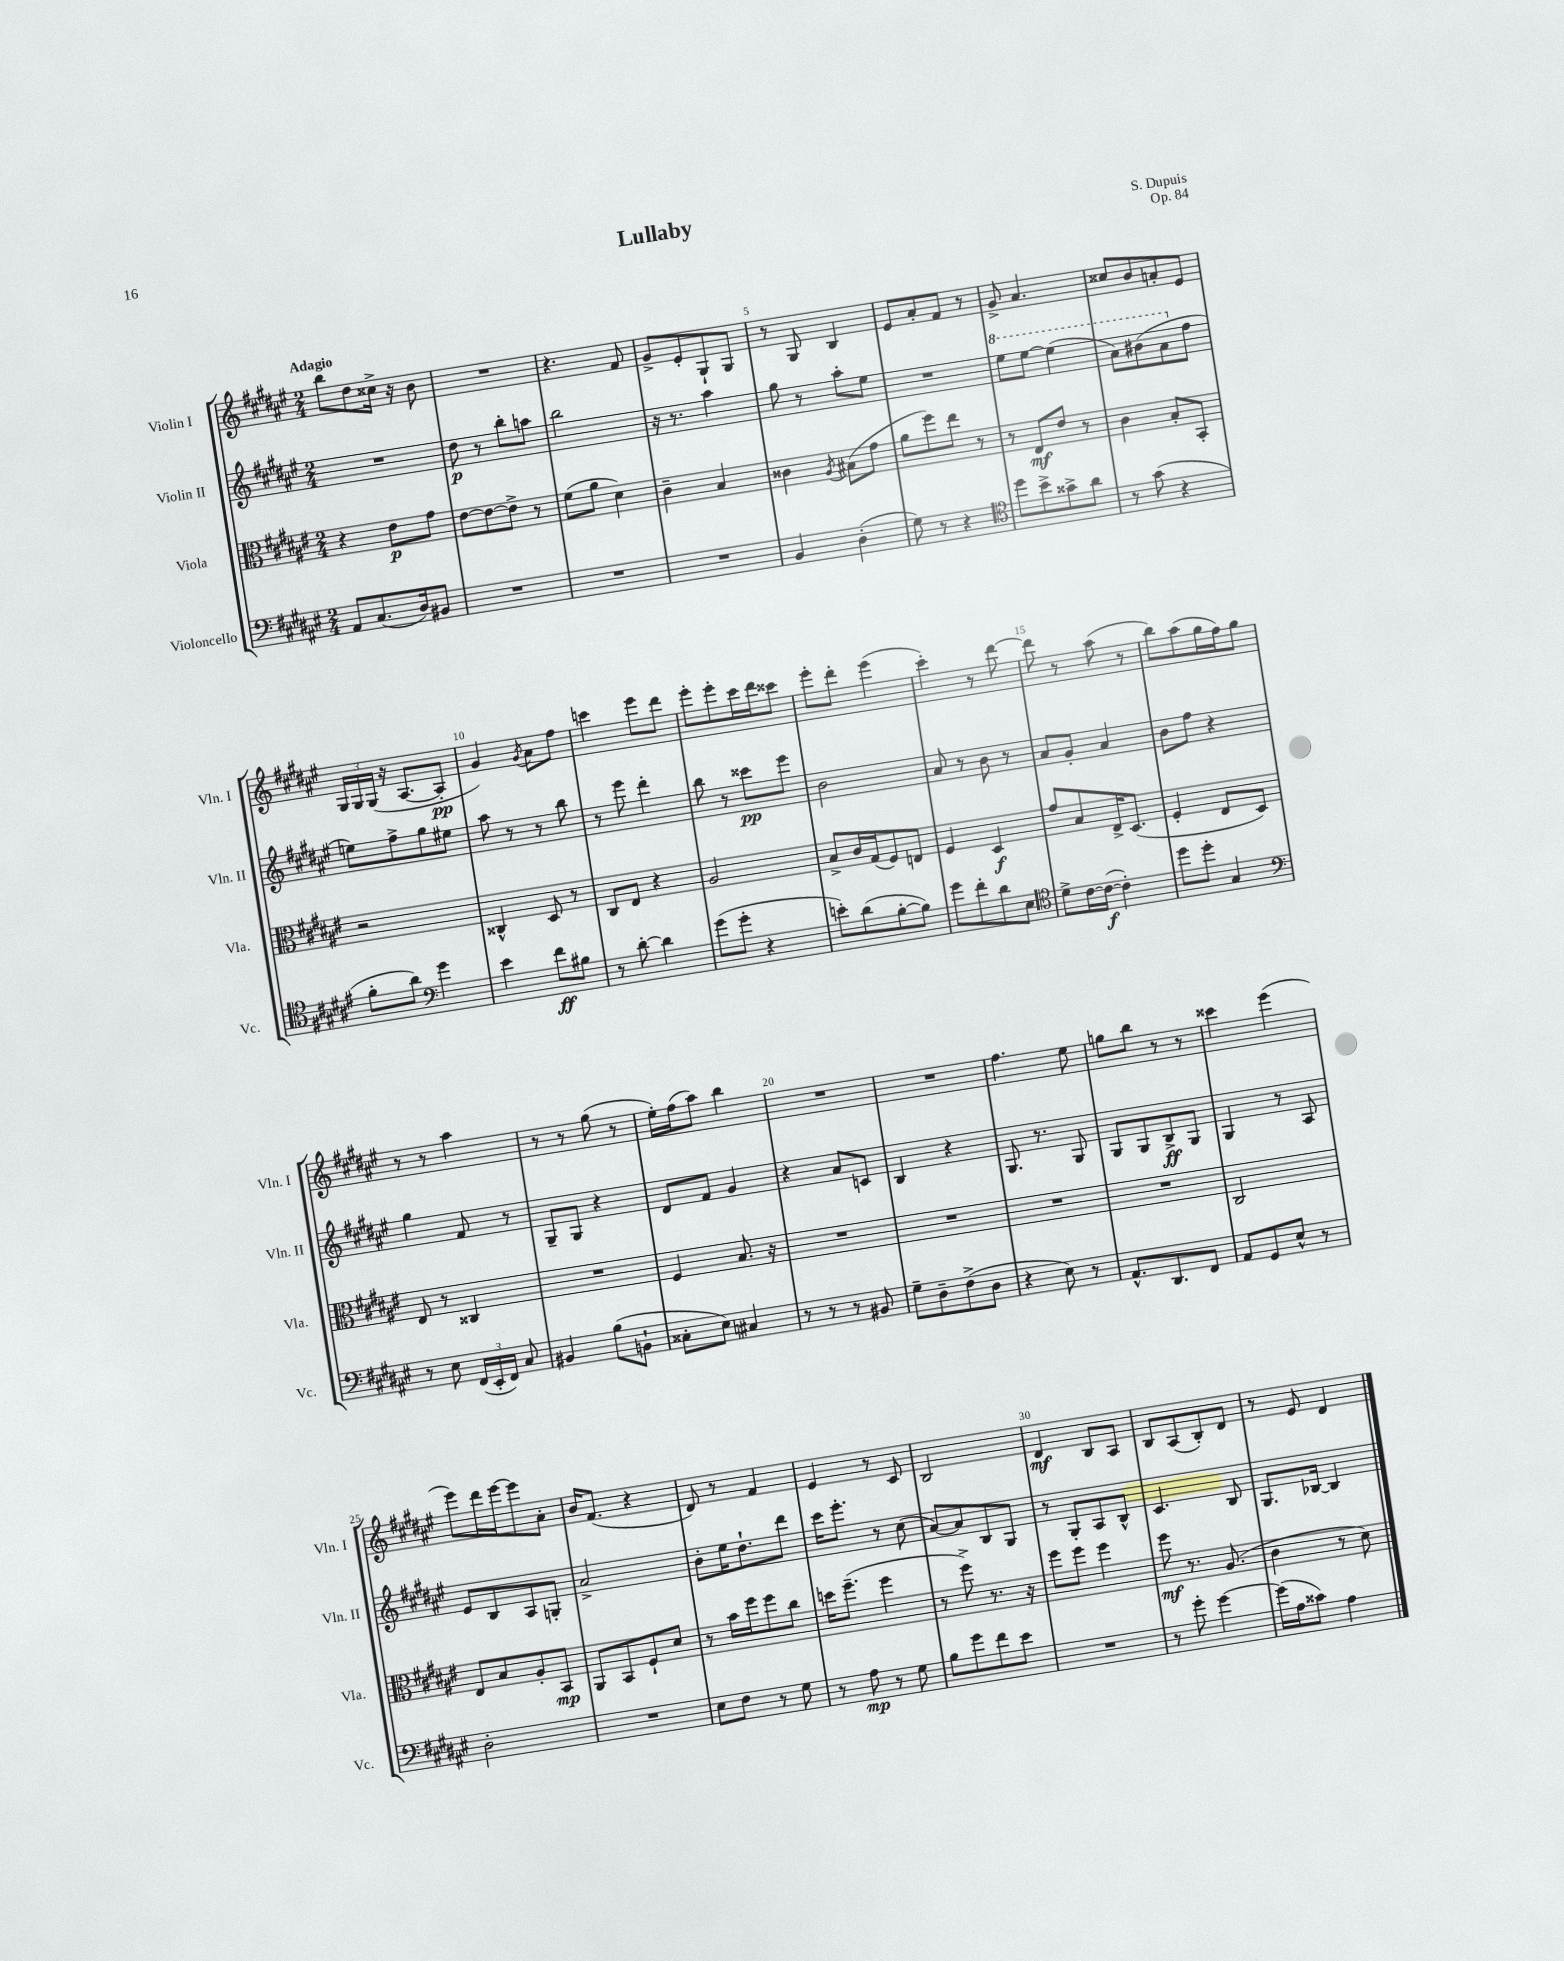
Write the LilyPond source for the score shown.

\header { title = "Lullaby" composer = "S. Dupuis" opus = "Op. 84" }
<<
\new StaffGroup <<
\new Staff = "s0" \with { instrumentName = "Violin I" shortInstrumentName = "Vln. I" } {
    \clef treble \key fis \major \numericTimeSignature \time 2/4 \tempo "Adagio"
    \autoBeamOff b''8[ dis''8 cisis''16]-> r16 b'8 |
    R2 |
    r4. fis'8 |
    gis'8[-> eis'8-. gis8-! gis8] |
    r8 gis8 b4 |
    eis'8[ ais'8-. fis'8] r8 |
    gis'8-> ais'4. |
    cisis''8[ b'8 a'8-. eis'8] |
    \tuplet 3/2 { gis16[ gis16 gis16]( } r16 ais8.[~ ais8]-.\pp |
    gis'4) \acciaccatura { gis'8 } ais'8[ fis''8] |
    c'''4 eis'''8[ dis'''8] |
    eis'''8[-. eis'''8-. cis'''16 dis'''16 cisis'''8] |
    eis'''8[-. dis'''8]-. eis'''4( |
    cis'''4-.) r8 dis'''8~ |
    dis'''8 r8 ais''8( r8 |
    b''8[) ais''8( gis''16 fis''16) gis''8] |
    r8 r8 ais''4 |
    r8 r8 gis''8( r8 |
    eis''16[-.) fis''16( ais''8]) b''4 |
    R2 |
    R2 |
    fis''4. eis''8 |
    g''8[ b''8] r8 r8 |
    cisis'''4 eis'''4( |
    eis'''8[) dis'''16 eis'''16~ eis'''8 ais'8]-. |
    b'16[ fis'8.]( r4 |
    dis'8) r8 fis'4 |
    eis'4 r8 cis'8 |
    b2 |
    dis'4\mf b8[ ais8] |
    b8[ ais8( b8-.) dis'8] |
    r8 eis'8 dis'4 \bar "|." |
}
\new Staff = "s1" \with { instrumentName = "Violin II" shortInstrumentName = "Vln. II" } {
    \clef treble \key fis \major \numericTimeSignature \time 2/4
    \autoBeamOff R2 |
    dis''8\p r8 b''8[-. a''8] |
    b''2 |
    r16 r8. ais''4 |
    gis''8 r8 ais''8[-. eis''8] |
    R2 |
    \ottava #1 eis'''8[ eis'''8]~ eis'''4( |
    ais''8[) bis''8( ais''8 \ottava #0 fis''8] |
    e''8[) fis''8-> gis''8 eis''8] |
    ais''8 r8 r8 b''8 |
    r8 eis'''8 dis'''4-. |
    b''8 r8 cisis'''8[\pp eis'''8] |
    b'2 |
    ais'8 r8 b'8 r8 |
    ais'8[ gis'8]-. ais'4 |
    b'8[ fis''8] r4 |
    gis''4 fis'8 r8 |
    gis8[-- gis8] r4 |
    dis'8[ fis'8] gis'4 |
    r4 ais'8[ c'8] |
    b4 r4 |
    gis8. r8. gis8 |
    gis8[ gis8 b8->\ff gis8] |
    gis4 r8 ais8 |
    eis'8[ b8 ais8 g8]-. |
    ais'2-> |
    b'8[-. eis''16 dis''8.-! dis'''8] |
    cis'''16[ eis'''8.]-. r8 cis''8( |
    ais'8[~) ais'8 b8 gis8] |
    r8 gis8[-. ais8 b8]-^ |
    cis'4. b8 |
    gis8.[ bes16]~ bes4 \bar "|." |
}
\new Staff = "s2" \with { instrumentName = "Viola" shortInstrumentName = "Vla." } {
    \clef alto \key fis \major \numericTimeSignature \time 2/4
    \autoBeamOff r4 eis'8[\p gis'8] |
    eis'8[~ eis'8~ eis'8]-> r8 |
    fis'8[( ais'8] dis'4) |
    cis'4-- b4 |
    cisis'4 \acciaccatura { ais8 } bis8[( gis'8] |
    ais'8[ fis''8) eis''8] r8 |
    r8 eis8[\mf eis'8] r8 |
    cis'4 b8[-. b,8]-. |
    r2 |
    cisis4-^ dis8 r8 |
    cis8[ eis8] r4 |
    ais2 |
    b8[-> cis'16 gis16( fis8) e8] |
    fis4 dis4\f |
    gis'8[ b8 eis16-> dis8.]( |
    fis4-. eis8[ dis8]) |
    eis8 r8 cisis4 |
    R2 |
    fis4 b8. r16 |
    R2 |
    R2 |
    R2 |
    R2 |
    cis2 |
    eis8[ b8 ais8-. b,8]\mp |
    ais,8[ b,8 fis8-! dis'8] |
    r8 b'16[ fis''16 fis''8 cis''8] |
    d''16[ fis''8.]--( fis''4 |
    r8 fis''8->) r8. r16 |
    fis''8[ fis''8] fis''4 |
    fis''8\mf r8. ais8.( |
    cis'4 r8 dis'8) \bar "|." |
}
\new Staff = "s3" \with { instrumentName = "Violoncello" shortInstrumentName = "Vc." } {
    \clef bass \key fis \major \numericTimeSignature \time 2/4
    \autoBeamOff ais,8[ cis8.( dis16) bis,8] |
    R2 |
    R2 |
    R2 |
    b,4 dis4-.( |
    gis8) r8 r4 |
    \clef tenor dis''8[ b'8-> gisis'8-> ais'8] |
    r8 gis'8( r4 |
    fis'8[-. ais'8]) \clef bass gis'4 |
    eis'4 fis'8[\ff bis8] |
    r8 dis'8~-. dis'4 |
    gis'8[( gis'8]-. r4 |
    e'8[-.) dis'8( b8~-. b8]) |
    gis'8[ fis'8-. dis'8 eis8] |
    \clef tenor dis'8[-> cis'16~ cis'16]~\f( cis'4-.) |
    dis''8[ dis''8]-. gis4 |
    \clef bass r8 eis8 \tuplet 3/2 { fis,16[( eis,16-. fis,16]) } cis8 |
    bis,4 b8[( b,8]-! |
    cisis8[-. eis8]) cis4 |
    r8 r8 r8 bis,8 |
    gis8[-- dis8-- fis8->( dis8] |
    r4 eis8) r8 |
    ais,8.[-^ dis,8. fis,8] |
    ais,8[ gis,8 eis8]-^ r8 |
    dis2-. |
    R2 |
    eis8[ fis8] r8 gis8 |
    r8 ais8\mp r8 gis8 |
    b8[ gis'8 fis'8 eis'8] |
    R2 |
    r8 gis'8-. gis'4~ |
    gis'16[( ais16 cisis'8]) ais4 \bar "|." |
}
>>
>>
\layout { \context { \Score \override BarNumber.break-visibility = ##(#f #t #t) barNumberVisibility = #(every-nth-bar-number-visible 5) } }
